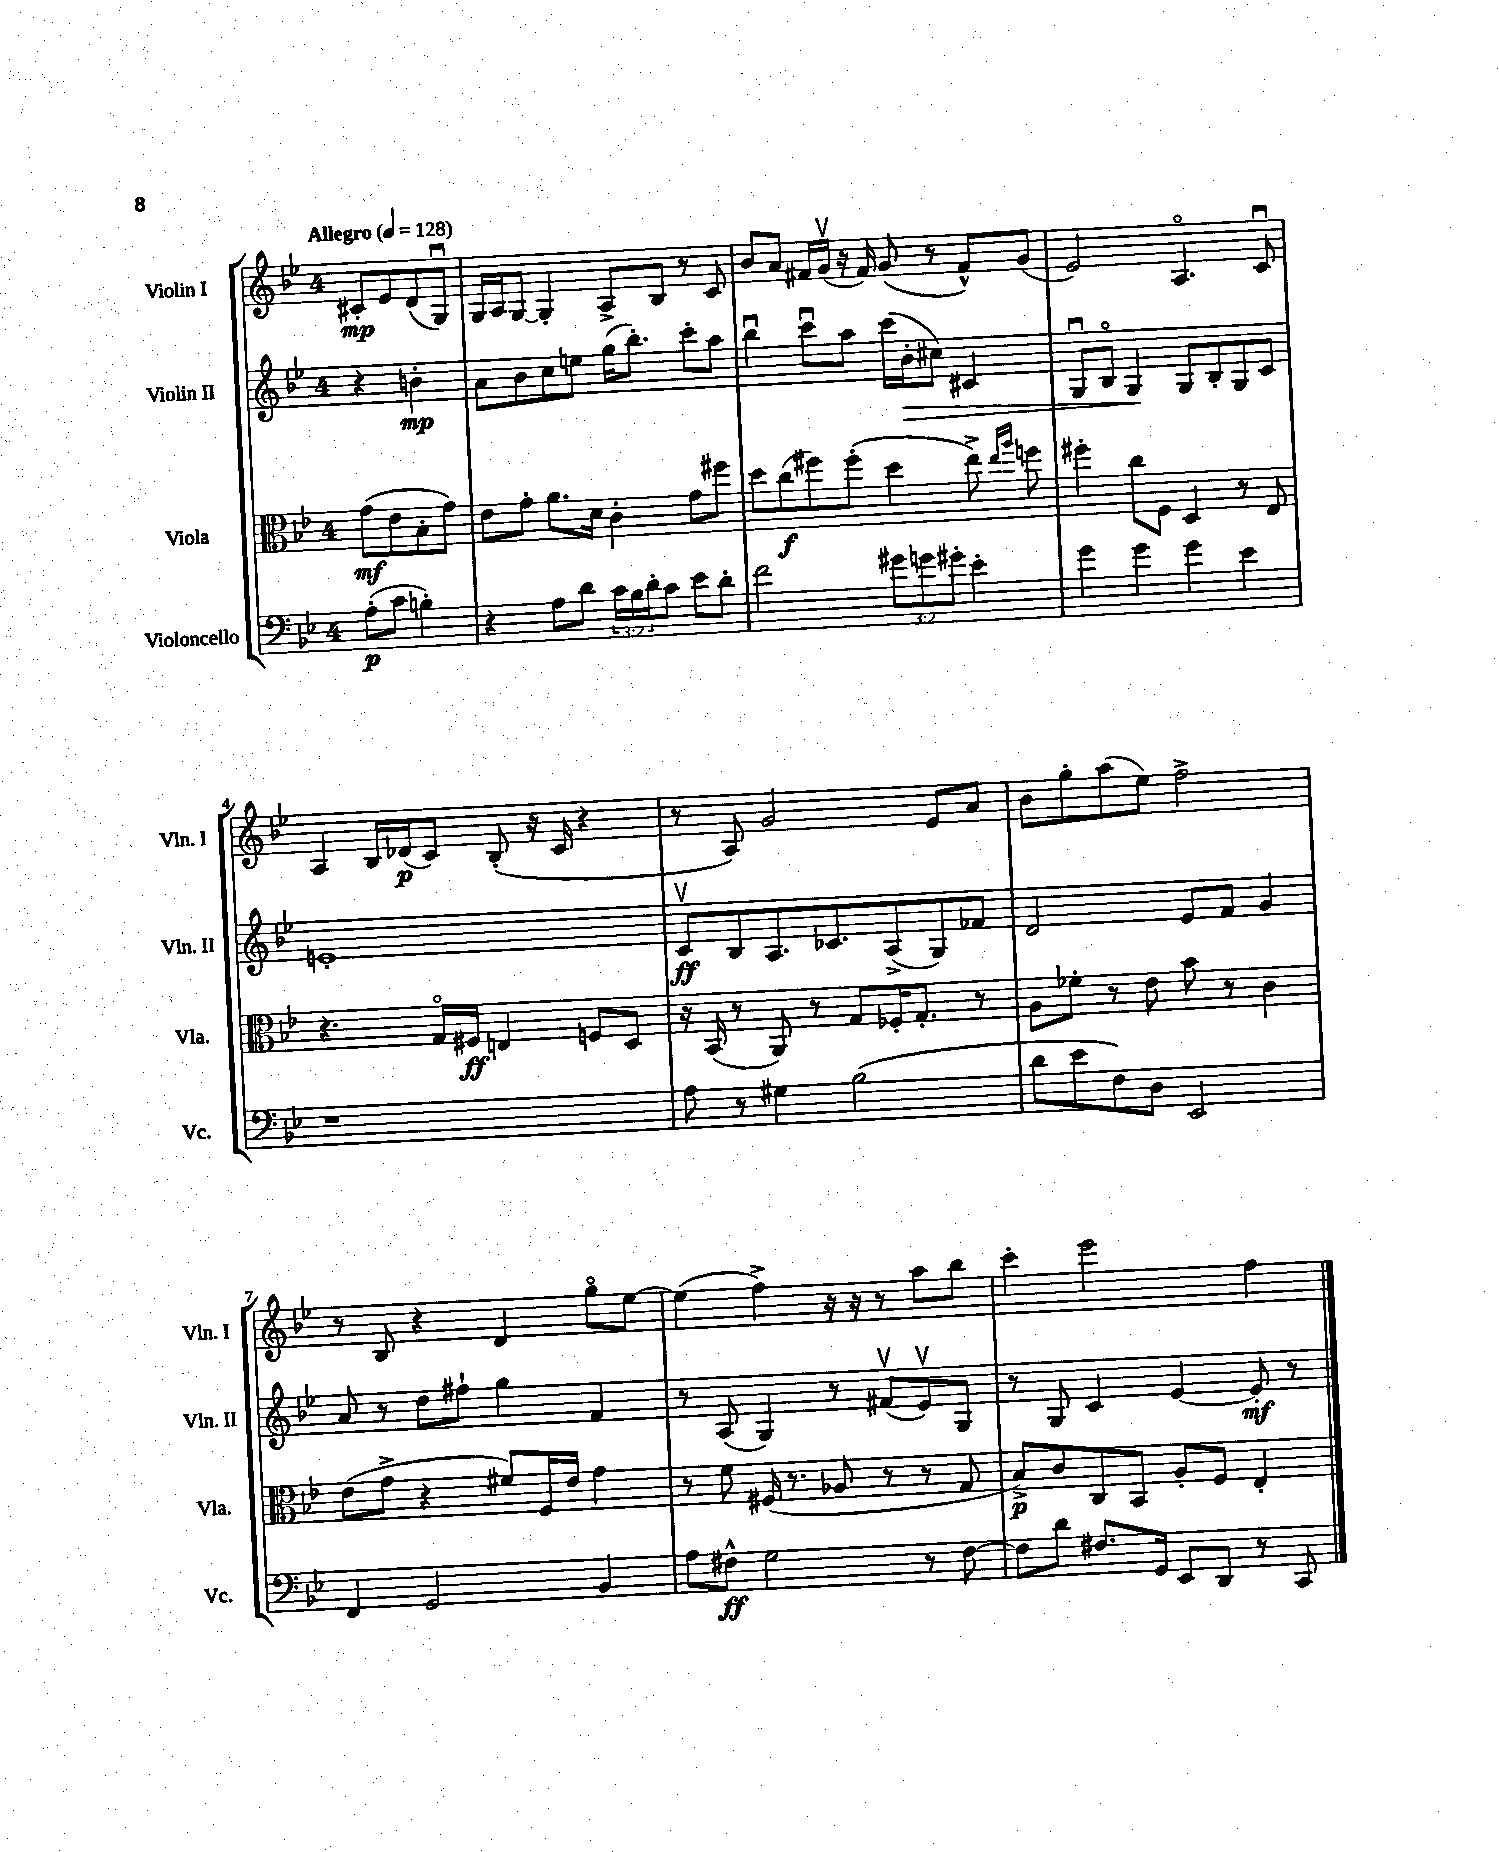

**kern	**kern	**kern	**kern
*staff4	*staff3	*staff2	*staff1
*clefF4	*clefC3	*clefG2	*clefG2
*k[b-e-]	*k[b-e-]	*k[b-e-]	*k[b-e-]
*M4/4	*M4/4	*M4/4	*M4/4
*MM128	*MM128	*MM128	*MM128
(8A'\L	(8g\L	4r	8c#'/L
8c\J	8e-\	.	8e-/
4B'\)	8B-'\	4b'\	(8d/
.	8g\J)	.	8Gu/J)
=	=	=	=
4r	8e-\L	8a\L	16G/LL
.	.	.	16A/J
.	8g'\J	8b-\	[8G/J
8A\L	8.a\L	8cc\	4G'/]
8d\J	.	8ee\J	.
.	16d\Jk	.	.
24c\LL	4c'\	(16gg\LK	8A^/L
24B-\	.	.	.
.	.	8.bb-'\J)	.
24d'\J	.	.	.
8c\J	.	.	8B-/J
8e-\L	8g\L	8ccc'\L	8r
8d'\J	8ff#\J	8aa\J	8c/
=	=	=	=
2f\	8dd\L	4bb-u\	8b-/L
.	(8cc\	.	8a/J
.	8ff#\)	8cccu\L	16f#/LL
.	.	.	(16gv/JJ
.	(8ff#'\J	8aa\J	16r
.	.	.	16f#/)
12g#\L	4dd\	(16ccc\LL	(8g/
.	.	16b-'\J	.
12g\	.	.	.
.	.	8cc#\J)	8r
12g#'\J	.	.	.
4e-'\	8ee-^\)	4c#/	8f#^^/L)
.	16qqee-/LL	.	.
.	16qqaa/JJ	.	.
.	8ff\	.	(8g/J
=	=	=	=
4g\	4ff#'\	8Gu/L	2e-/)
.	.	8B-o/J	.
4g\	8cc\L	4G/	.
.	8F\J	.	.
4g\	4D/	8G/L	4.Ao/
.	.	8B-'/	.
4e-\	8r	8G/	.
.	8E-/	8c/J	8cu/
=	=	=	=
1r	4.r	1e'	4A/
.	.	.	16B-/LL
.	.	.	(16d-/J
.	16Go/LL	.	8c/J)
.	16F#/JJ	.	.
.	4E/	.	(8B-'/
.	.	.	16r
.	.	.	16c/
.	8F/L	.	4r
.	8D/J	.	.
=	=	=	=
8A\	16r	8cv/L	8r
.	(16BB-/	.	.
8r	8r	8B-/	8A/)
4G#\	8AA/)	8.A/	2g/
.	8r	.	.
.	.	8.c-/	.
(2B-\	8G/L	.	.
.	16F-'/K	(8A^/	.
.	8.G'/J	.	.
.	.	8G/)	8e-/L
.	8r	8f-/J	8a/J
=	=	=	=
8d\L	8A\L	2d/	8b-\L
8e-\	8f-'\J	.	8gg'\
8F\)	8r	.	(8aa\
8D\J	8e-\	.	8ee-\J)
2EE-/	8b-\	8e-/L	2ff^\
.	8r	8f/J	.
.	4c\	4g/	.
=	=	=	=
4FF/	(8e-\L	8a/	8r
.	8g^\J	8r	8B-/
2GG/	4r	8dd\L	4r
.	.	8ff#`\J	.
.	8f#/L)	4gg\	4d/
.	16F/L	.	.
.	16e-/JJ	.	.
4BB-/	4g\	4f/	8ggo\L
.	.	.	[8ee-\J
=	=	=	=
8A\L	8r	8r	(4ee-\]
8F#^^\J	8f\	(8A/	.
2G\	(16F#/	4G/)	4ff^\)
.	8.r	.	.
.	8A-/	8r	16r
.	.	.	16r
.	8r	(8f#v/L	8r
8r	8r	8e-v/)	8aa\L
[8F#\	8G/	8G/J	8bb-\J
=	=	=	=
8F#\]L	8B-^/L)	8r	4ccc'\
8d\J	8c/	8G/	.
8.F#/L	8C/	4c/	2eee-\
.	8BB-/J	.	.
16GG/Jk	.	.	.
8EE-/L	8A'/L	[4e-/	.
8DD/J	8F/J	.	.
8r	4E-'/	8e-'/]	4ff\
8CC/	.	8r	.
==	==	==	==
*-	*-	*-	*-
